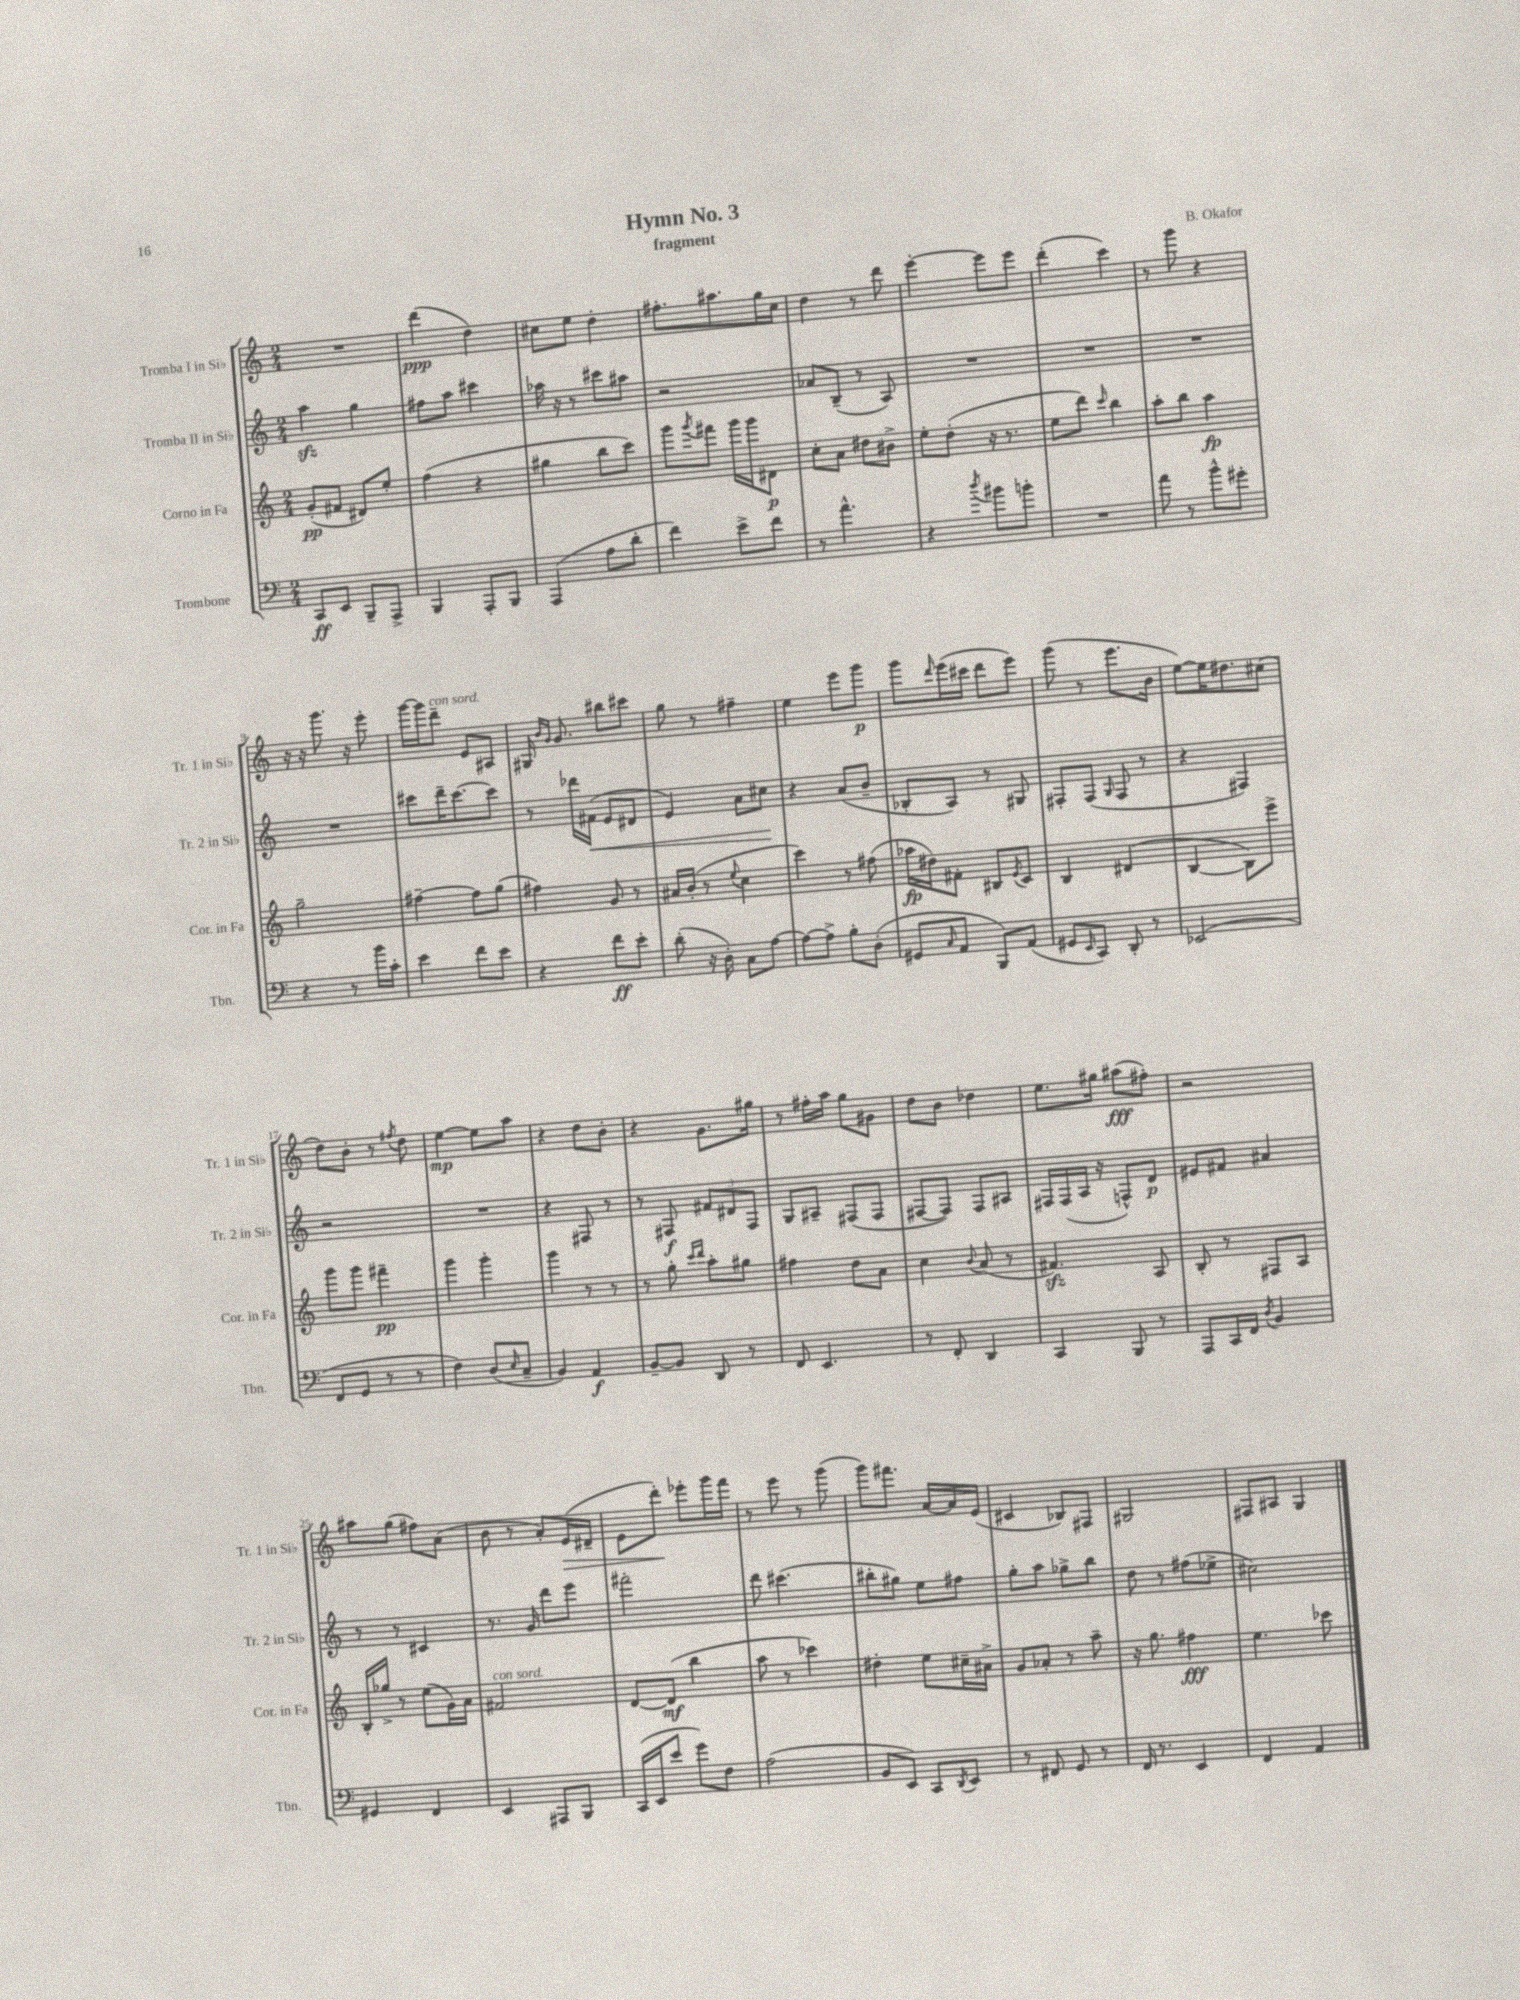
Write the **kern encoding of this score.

**kern	**kern	**kern	**kern
*staff4	*staff3	*staff2	*staff1
*clefF4	*clefG2	*clefG2	*clefG2
*k[]	*k[]	*k[]	*k[]
*M2/4	*M2/4	*M2/4	*M2/4
8CC	(8g'	4aa	2r
8EE	8f#	.	.
8BBB~	8d#)	4gg	.
8AAA^	8ee'	.	.
=	=	=	=
4BBB	(4ff	8ff#	(4ddd
.	.	8aa	.
8AAA'	4r	4ccc#	4dd)
8BBB	.	.	.
=	=	=	=
(4AAA	4gg#	16aa-	8cc#
.	.	16r	.
.	.	8r	8ee
8A	8bb	8ccc#	4dd'
8d'	8ccc)	8aa#	.
=	=	=	=
4f)	8ggg	2r	8.ff#'
.	8qggg	.	.
.	8fff#	.	.
.	.	.	8.aa#
8e^	16ggg	.	.
.	16ggg	.	.
8f	8d#	.	16gg
.	.	.	16cc
=	=	=	=
8r	8cc'	8a-	4dd
4.a^^	8a	(8B~	.
.	8dd#	8r	8r
.	8b#^	8A)	8ddd
=	=	=	=
4r	8ee'	2r	[4eee'
.	(8dd'	.	.
8qdd	.	.	.
8b#	16r	.	8eee]
.	8.r	.	.
8b'	.	.	8eee
=	=	=	=
2r	8ee	2r	(4ddd'
.	8ddd)	.	.
.	16qqccc	.	.
.	4bb	.	4ccc)
=	=	=	=
8a	8aa'	2r	8r
8r	8bb	.	8ggg
8b^^	4aa	.	4r
8g#'	.	.	.
=	=	=	=
4r	2gg~	2r	16r
.	.	.	16r
.	.	.	8.ggg
8r	.	.	.
.	.	.	16r
16b	.	.	8eee'
16c'	.	.	.
=	=	=	=
4e	[4ff#~	8ccc#	[16ggg
.	.	.	16ggg]
.	.	16ddd~	8ddd~
.	.	[8.ccc#	.
8f	8ff#]	.	8e
8e	(8gg	8ccc#]	8A#
=	=	=	=
4r	4ff#)	8r	16G#
.	.	.	16qqb
.	.	.	16qqg
.	.	.	8.g
.	.	16ddd-	.
.	.	(16f#	.
8f	8g	8e	8bb#
8e'	8r	8d#	8ccc#
=	=	=	=
(8d'	16a#	4e)	8gg
.	(16b'	.	.
16r	8r	.	8r
16D')	.	.	.
.	8qqee	.	.
8C	4cc	8a	4ff#~
[8A	.	8cc#	.
=	=	=	=
8A_	4ccc)	4r	4ee
8A^]	.	.	.
8B'	8r	(8a	8eee
(8D'	(8ff#	8b~	8ggg
=	=	=	=
8GG#	16aa-	8B-'	8ggg
.	16dd#)	.	.
16qqC	.	.	16qqddd
8AA	8f#'	8A)	(16eee
.	.	.	16ccc#
8BBB)	8B#	8r	8ddd
.	8qe	.	.
(8AA	8c	8G#	8eee)
=	=	=	=
8GG#	4B	8F#'	(8ggg
16qqEE	.	.	.
8CC)	.	(8F#	8r
.	.	16qqG	.
8DD'	(4d#	8F#	8.eee
8r	.	8r	.
.	.	.	16b
=	=	=	=
(2EE-	[4B	4r	[8ee)
.	.	.	16ee]
.	.	.	8.dd#
.	8B])	4F#)	.
.	8eee^	.	(8cc#
=	=	=	=
8FF	8ggg	2r	8dd)
8GG	8ggg	.	8b'
8r	4fff#~	.	8r
.	.	.	8qff#
8r	.	.	8dd
=	=	=	=
4F)	4ggg	2r	[4ee
(8D	4ggg'	.	8ee]
16qqE	.	.	.
8C~	.	.	8aa
=	=	=	=
4BB)	4ggg	4r	4r
4AA	8r	8F#	8dd
.	8r	8r	8b'
=	=	=	=
[8BB~	8r	8r	4r
8BB]	8gg'	8F#	.
.	16qqccc	.	.
.	16qqddd	.	.
8DD	8aa'	12f#	8.g
.	.	12d#	.
8r	8gg#	.	.
.	.	12F#	.
.	.	.	16gg#
=	=	=	=
8FF	4ff#	8G	8r
4.EE	.	8A#~	16ff#'
.	.	.	16aa
.	8dd	(8F#	8gg
.	8a	8F#	8g#
=	=	=	=
8r	4cc	[8F#	8dd
8FF'	.	8F#])	8b
.	8qqb	.	.
4DD	(8a	8F#	4dd-
.	8r	8A#	.
=	=	=	=
4CC	4.f#)	16F#	8.ee
.	.	(16F#	.
.	.	16A	.
.	.	16r	16gg#
8BBB	.	8F^^)	(8aa#
8r	8A	8d	8ff#')
=	=	=	=
8AAA	8B'	8e#	2r
16CC	8r	8f#	.
16FF	.	.	.
8qD	.	.	.
4BB	8F#	4a#	.
.	8A	.	.
=	=	=	=
4GG#	16B'	8r	8aa#
.	16gg-^	.	.
.	8r	8r	(8gg
4FF	(8ee	4c#	8ff#)
.	16g)	.	(8a
.	16a	.	.
=	=	=	=
4EE	2f#	8.r	8b
.	.	.	8r
.	.	16g	.
8AAA#	.	8ddd	8a')
8BBB	.	8eee	(16e
.	.	.	16d#~
=	=	=	=
(16CC	[8d	2fff#'	8e
16EE	.	.	.
8e	(8d]	.	8ddd')
8g)	4bb	.	8eee-'
8F	.	.	16ggg
.	.	.	16fff
=	=	=	=
(2A	8aa	8ddd	8r
.	8r	(4.ccc#	8eee
.	4ccc-)	.	8r
.	.	.	(8ggg
=	=	=	=
8BB	4dd#'	8bb#'	8ggg)
8EE)	.	8gg#)	8.fff#
8CC	8ee	8ee	.
.	.	.	[16a
8qDD	.	.	.
8EE	16cc#~	8ff#	16a]
.	16a#^	.	(16e
=	=	=	=
8r	8g	8gg'	4c#
8FF#	8a-'	8aa	.
8GG	8r	8gg-^	8B-)
8r	8aa~	8bb	8F#
=	=	=	=
16FF	16r	8dd	2G#
8.r	8.gg	.	.
.	.	8r	.
4EE	4ff#	(8ff#	.
.	.	8ee-^	.
=	=	=	=
4FF	4.ee	2cc#)	8F#
.	.	.	8A#
4AA	.	.	4G
.	8ccc-	.	.
==	==	==	==
*-	*-	*-	*-
